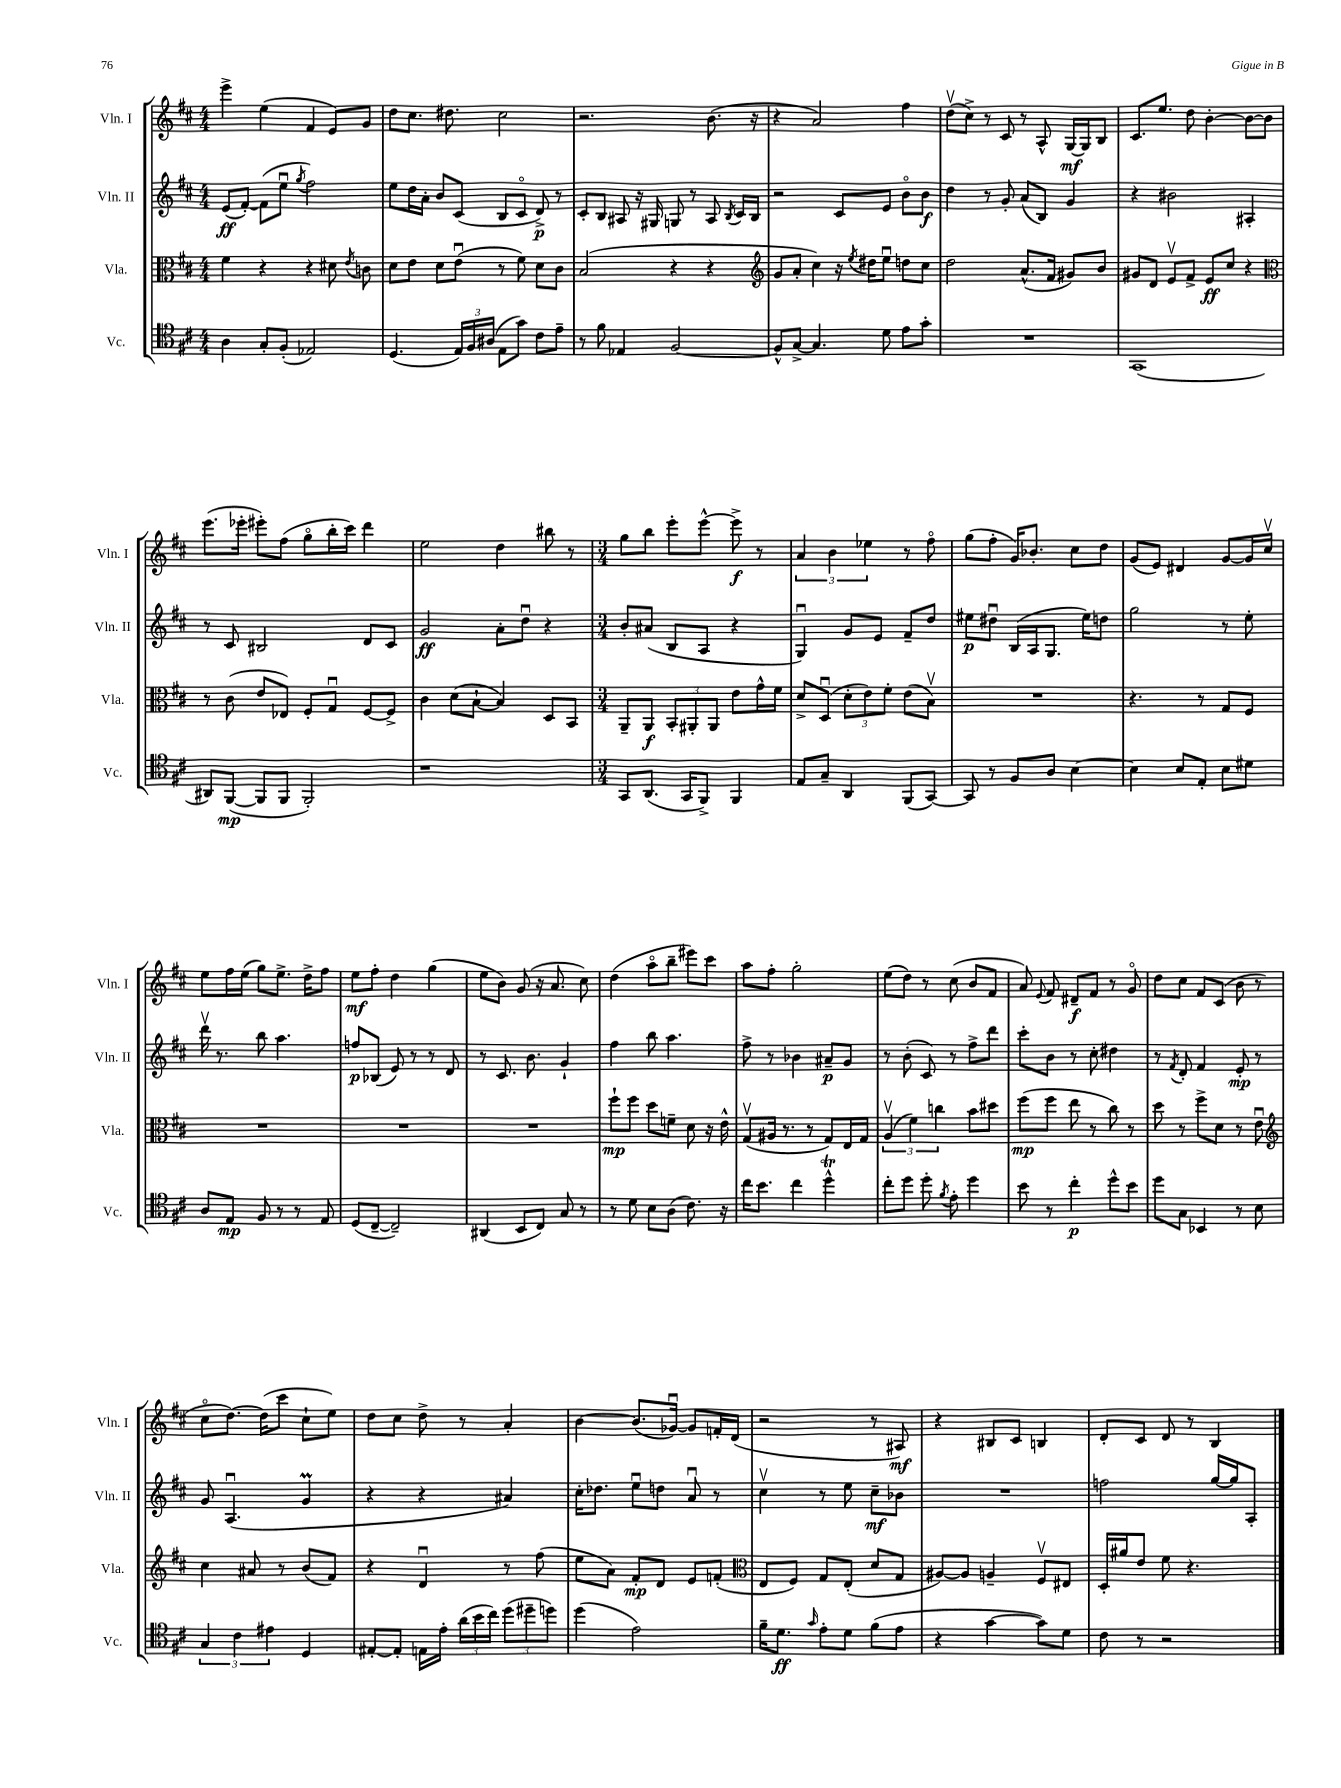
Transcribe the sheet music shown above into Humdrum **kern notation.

**kern	**kern	**kern	**kern
*staff4	*staff3	*staff2	*staff1
*clefC4	*clefC3	*clefG2	*clefG2
*k[f#c#]	*k[f#c#]	*k[f#c#]	*k[f#c#]
*M4/4	*M4/4	*M4/4	*M4/4
4A\	4f#\	(8e/L	4eee^\
.	.	[8f#'/J)	.
8G'/L	4r	(8f#\]L	(4ee\
(8F#'/J	.	8eeu\J	.
.	.	8qgg/	.
2E-/)	4r	2ff#\)	4f#/
.	8d#\	.	8e/L)
.	8qe/	.	.
.	8c\	.	8g/J
=	=	=	=
(4.D/	8d\L	8ee\L	8dd\L
.	8e\J	16dd\L	8.cc#\J
.	.	16a'\JJ	.
.	8d\L	8b/L	.
.	.	.	8.dd#\
24E/LL)	(8eu\J	(8c#/J	.
24F#/	.	.	.
(24A#/JJ	.	.	.
8E\L	8r	8B/L	2cc#\
8g\J)	8f#\)	8c#o/J	.
8c#\L	8d\L	8d^/)	.
8e~\J	8c#\J	8r	.
=	=	=	=
8r	(2B/	8c#'/L	2.r
8f#\	.	8B/J	.
4E-/	.	8A#/	.
.	.	16r	.
.	.	16G#/	.
[2F#/	4r	8G/	.
.	.	8r	.
.	4r	8A#/	(8.b\
.	.	8qB/	.
.	.	16c#/LL	.
.	.	16B/JJ	16r
=	=	=	=
*	*clefG2	*	*
8F#^^/]L	8g/L	2r	4r
[8G^/J	8a'/J	.	.
4.G/]	4cc#\)	.	2a/)
.	16r	8c#/L	.
.	8qee/	.	.
.	16dd#\LK	.	.
8d\	8eeu\J	8e/J	.
8e\L	8dd\L	8bo\L	4ff#\
8g'\J	8cc#\J	8b\J	.
=	=	=	=
1r	2dd\	4dd\	(8ddv\L
.	.	.	8cc#^\J)
.	.	8r	8r
.	.	8g'/	8c#/
.	(8.a^^/L	(8a/L	8r
.	.	8B/J)	8A^^/
.	16f#/Jk	.	.
.	8g#/L)	4g/	[16G/LL
.	.	.	16G/]J
.	8b/J	.	8B/J
=	=	=	=
(1GG	8g#/L	4r	8.c#/L
.	8d/J	.	.
.	.	.	8.ee/J
.	8ev/L	2b#\	.
.	8f#^/J	.	8dd\
.	8e/L	.	[4b'\
.	8cc#/J	.	.
.	4r	4A#'/	8b\_L
.	.	.	8b\]J
=	=	=	=
*	*clefC3	*	*
8AA#/L)	8r	8r	(8.eee\L
([8FF#/J	(8c#\	8c#/	.
.	.	.	16eee-'\Jk
8FF#/]L	8e/L	2B#/	8eee#'\L)
8FF#/J	8E-/J)	.	(8ff#\J
2FF#'/)	8F#'/L	.	8ggo\L
.	8Gu/J	.	16bb'\L
.	.	.	16ccc#\JJ)
.	[8F#/L	8d/L	4ddd\
.	8F#^/]J	8c#/J	.
=	=	=	=
1r	4c#\	2g/	2ee\
.	(8d\L	.	.
.	[8B`\J	.	.
.	4B/])	8a'\L	4dd\
.	.	8ddu\J	.
.	8D/L	4r	8bb#\
.	8BB/J	.	8r
=	=	=	=
*M3/4	*M3/4	*M3/4	*M3/4
8GG/L	8AA~/L	8b'/L	8gg\L
(8.AA/J	8AA/J	(8a#/J	8bb\J
.	12BB'/L	8B/L	8eee'\L
16GG/LK	.	.	.
.	12AA#'/	.	.
8FF#^/J)	.	8A/J	[8eee^^\J
.	12AA#/J	.	.
4FF#/	8e\L	4r	8eee^\]
.	16g^^\L	.	8r
.	16f#\JJ	.	.
=	=	=	=
8E/L	8d^/L	4Gu/)	6a/
8G~/J	(8Du/J	.	.
.	.	.	6b\
4AA/	12d'\L	8g/L	.
.	12e\)	.	6ee-\
.	.	8e/J	.
.	12f#'\J	.	.
(8FF#/L	(8e\L	8f#~/L	8r
[8GG/J)	8Bv\J)	8dd/J	8ff#o\
=	=	=	=
8GG/]	2.r	8ee#\L	(8gg\L
8r	.	8dd#u\J	8ff#'\J
8F#/L	.	(16B/LL	16g/LK)
.	.	16A/J	8.b-'/J
8A/J	.	8.G/J	.
[4B\	.	.	8cc#\L
.	.	16ee#\LK)	.
.	.	8dd\J	8dd\J
=	=	=	=
4B\]	4.r	2gg\	(8g/L
.	.	.	8e/J)
8B/L	.	.	4d#/
8E'/J	8r	.	.
8B\L	8G/L	8r	[8g/L
8d#\J	8F#/J	8ee'\	16g/]L
.	.	.	16cc#v/JJ
=	=	=	=
8A/L	2.r	16dddv\	8ee\L
.	.	8.r	.
8E/J	.	.	16ff#\L
.	.	.	(16ee\JJ
8F#/	.	8bb\	8gg\L)
8r	.	4.aa\	8.ee^\J
8r	.	.	.
.	.	.	16dd^\LK
8E/	.	.	8ff#\J
=	=	=	=
(8D/L	2.r	8ff/L	8ee\L
[8C#~/J	.	(8B-/J	8ff#'\J
2C#~/])	.	8e/)	4dd\
.	.	8r	.
.	.	8r	(4gg\
.	.	8d/	.
=	=	=	=
(4AA#/	2.r	8r	8ee\L
.	.	8.c#/	8b\J)
8BB/L	.	.	(8g/
.	.	8.b\	.
8C#/J)	.	.	16r
.	.	.	8.a/
8G/	.	4g`/	.
8r	.	.	8cc#\)
=	=	=	=
8r	8ff#`\L	4ff#\	(4dd\
8d\	8ff#\J	.	.
8B\L	8dd\L	8bb\	8aao\L
(8A\J	8f~\J	4.aa\	8bb~\J
8.c#\)	8d\	.	8eee#\L)
.	16r	.	8ccc#\J
16r	16e^^\	.	.
=	=	=	=
16cc#\LK	(8Gv/L	8ff#^\	8aa\L
8.b\J	.	.	.
.	16A#/Jk	8r	8ff#'\J
.	8.r	.	.
4cc#\	.	4b-\	2gg'\
.	8r	.	.
4dd^^\	8G/L)	8a#~/L	.
.	16E/L	8g/J	.
.	16G/JJ	.	.
=	=	=	=
8cc#'\L	(6Av/	8r	(8ee\L
8dd\J	.	(8b'\	8dd\J)
.	6f#\)	.	.
8dd'\	.	8c#/)	8r
.	6cc\	.	.
8qf#/	.	.	.
8e'\	.	8r	(8cc#\
4dd\	8b\L	8ff#^\L	8b/L
.	8dd#\J	8ddd\J	8f#/J
=	=	=	=
8b\	(8ff#\L	8ccc#'\L	8a/)
.	.	.	8qqe/
8r	8ff#\J	8b\J	8f#/
4cc#'\	8ee\	8r	8d#~/L
.	8r	8cc#'\	8f#/J
8dd^^\L	8cc#\)	4dd#\	8r
8b\J	8r	.	8go/
=	=	=	=
8dd\L	8dd\	8r	8dd\L
.	.	8qf#/	.
8G\J	8r	8d'/	8cc#\J
4BB-/	8ff#^\L	4f#/	8f#/L
.	8d\J	.	(8c#/J
8r	8r	8e'/	8b\
8B\	8eu\	8r	8r
=	=	=	=
*	*clefG2	*	*
6G/	4cc#\	8g/	8cc#o\L
.	.	(4.Au/	[8.dd\J)
6c#\	.	.	.
.	8a#/	.	.
.	.	.	(16dd\]LK
6e#\	.	.	.
.	8r	.	8ccc#\J
4D/	(8b/L	4g/	8cc#`\L
.	8f#/J)	.	8ee\J)
=	=	=	=
[8E#'/L	4r	4r	8dd\L
8E#'/]J	.	.	8cc#\J
16E\LL	4du/	4r	8dd^\
16e'\JJ	.	.	.
(24a\LL	.	.	8r
24b\	.	.	.
24cc#\JJ)	.	.	.
(12dd\L	8r	4a#/)	4a'/
12dd#~\	.	.	.
.	(8ff#\	.	.
12dd\J)	.	.	.
=	=	=	=
(4dd\	8ee\L	16cc#'\LK	[4b\
.	.	8.dd-\J	.
.	8a\J)	.	.
2e\)	8f#'/L	8eeu\L	(8.b/]L
.	8d/J	8dd\J	.
.	.	.	[16g-u/Jk)
.	8e/L	8au/	8g-/]L
.	(8f'/J	8r	16f'/L
.	.	.	(16d/JJ
=	=	=	=
*	*clefC3	*	*
16f#~\LK	8E/L	4cc#v\	2r
8.d\J	.	.	.
.	8F#/J)	.	.
16qqg/	.	.	.
8e'\L	8G/L	8r	.
8d\J	(8E'/J	8ee\	.
(8f#\L	8d/L	8cc#~\L	8r
8e\J	8G/J	8b-\J	8A#/)
=	=	=	=
4r	[8A#/L)	2.r	4r
.	8A#/]J	.	.
[4g\	4A~/	.	8B#/L
.	.	.	8c#/J
8g\]L)	8F#v/L	.	4B/
8d\J	8E#/J	.	.
=	=	=	=
8c#\	16D'/LL	2ff\	8d'/L
.	16a#/J	.	.
8r	8e/J	.	8c#/J
2r	8f#\	.	8d/
.	4.r	.	8r
.	.	[16gg/LL	4B/
.	.	16gg/]J	.
.	.	8A'/J	.
==	==	==	==
*-	*-	*-	*-
